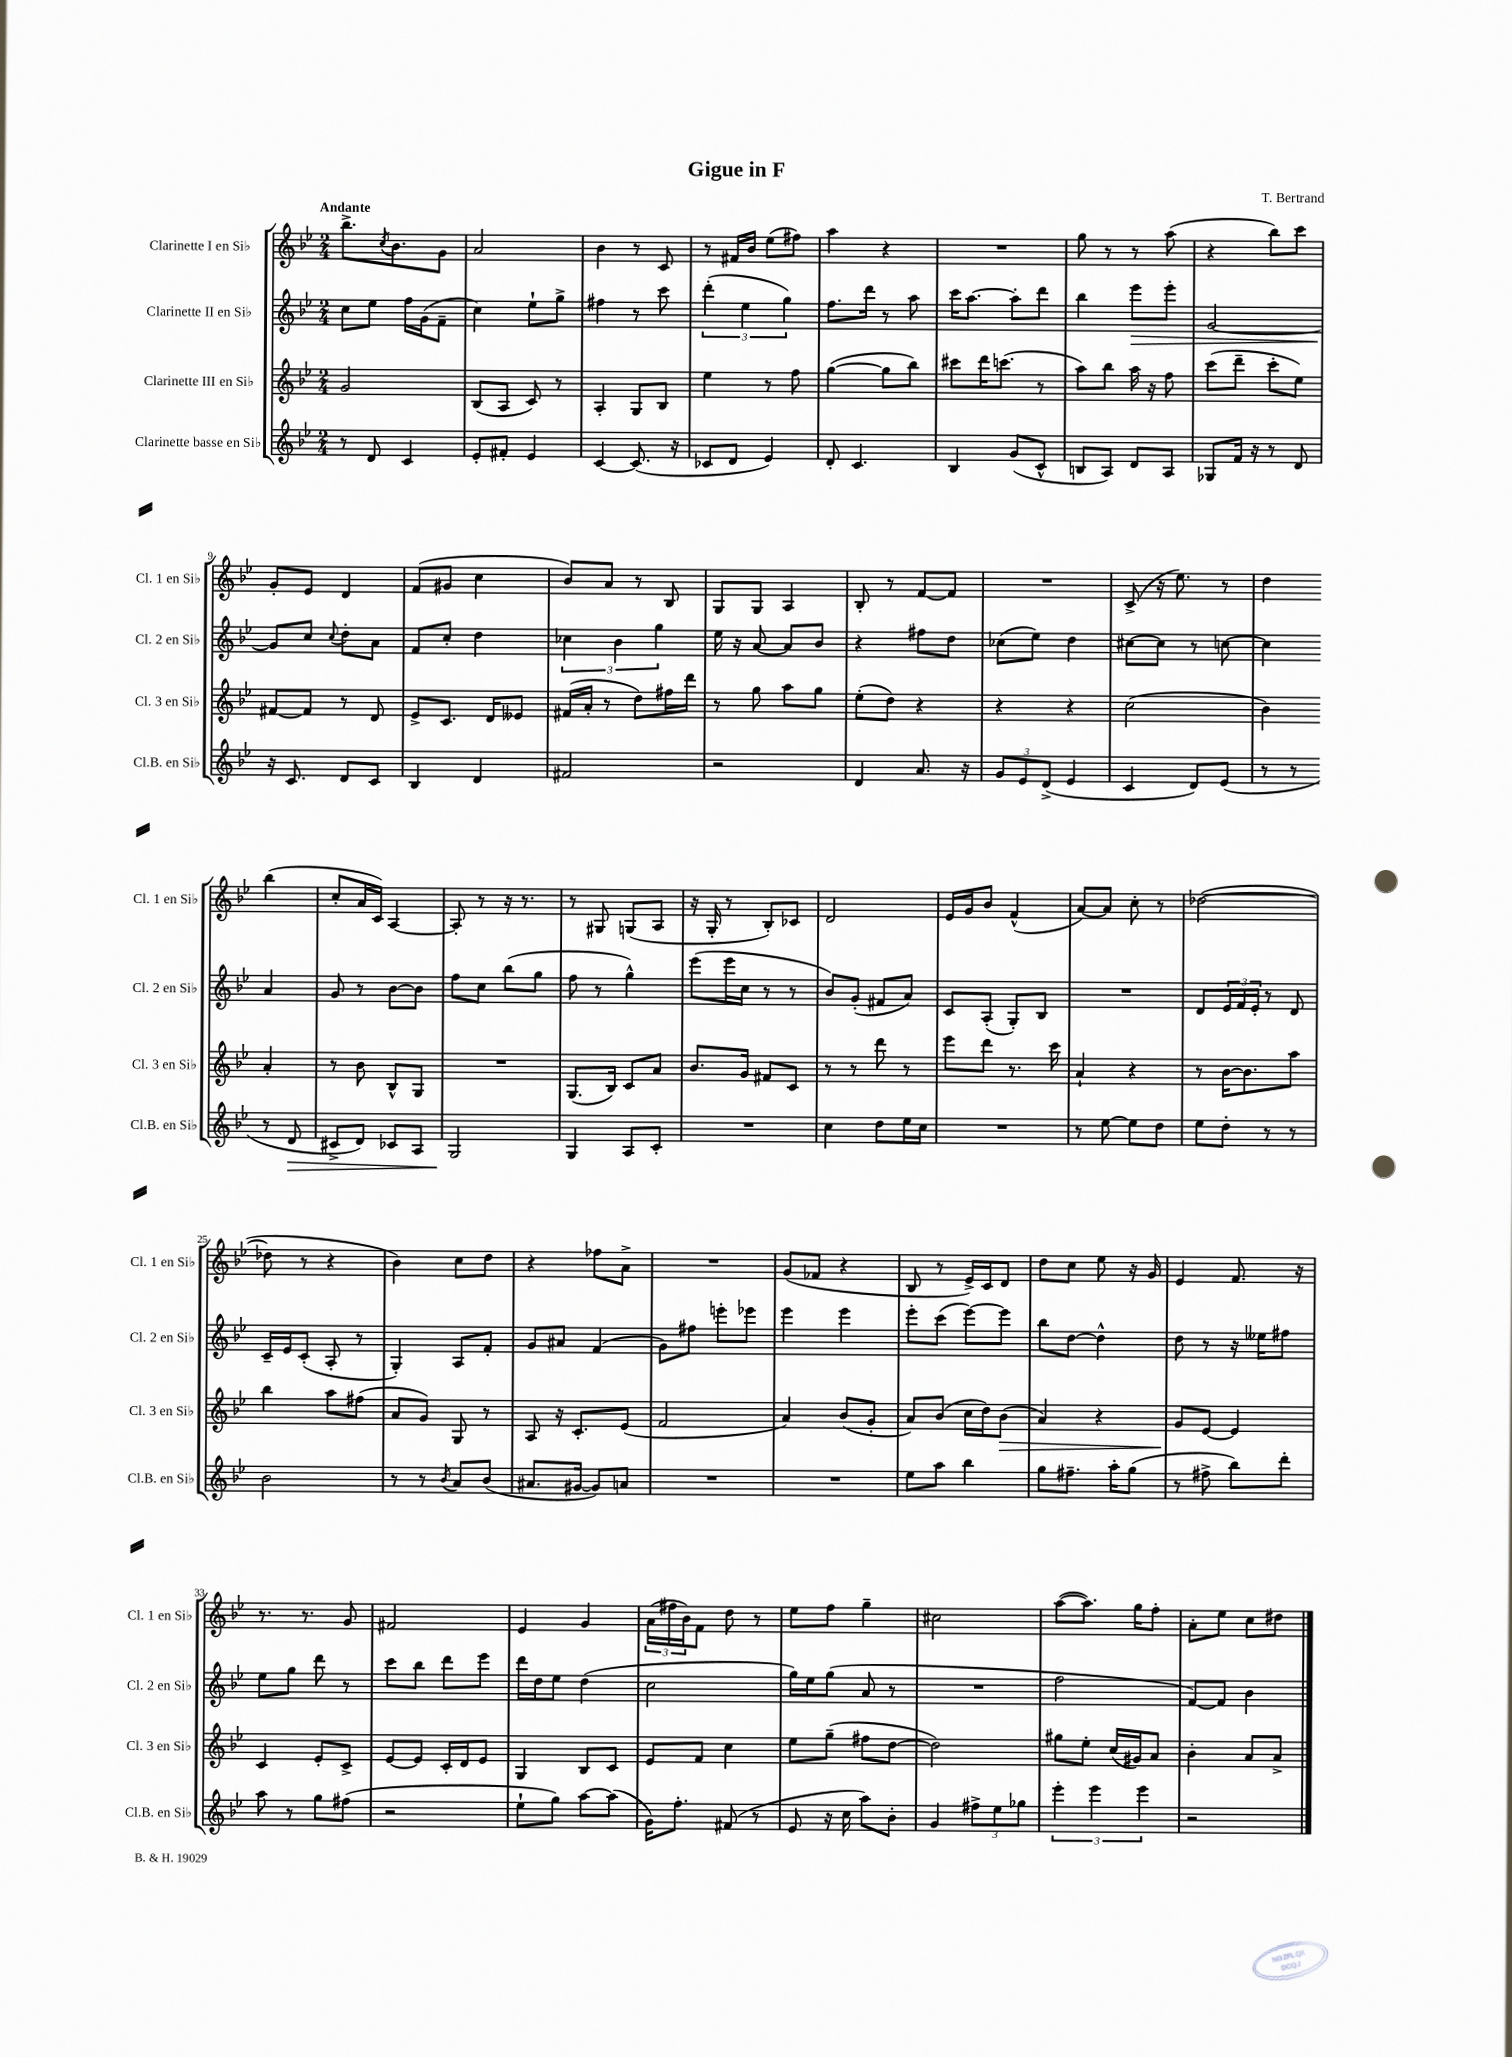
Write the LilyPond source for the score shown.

\header { title = "Gigue in F" composer = "T. Bertrand" }
<<
\new StaffGroup <<
\new Staff = "s0" \with { instrumentName = "Clarinette I en Sib" shortInstrumentName = "Cl. 1 en Sib" } {
    \clef treble \key bes \major \numericTimeSignature \time 2/4 \tempo "Andante"
    bes''8.-> \acciaccatura { c''8 } bes'8. g'8 |
    a'2 |
    bes'4 r8 c'8 |
    r8 fis'16 bes'16 ees''8( fis''8) |
    a''4 r4 |
    R2 |
    g''8 r8 r8 a''8( |
    r4 bes''8) c'''8 |
    g'8-. ees'8 d'4 |
    f'8( gis'8 c''4 |
    bes'8) a'8 r8 bes8 |
    g8 g8 a4 |
    bes8-. r8 f'8~ f'8 |
    R2 |
    c'8->( r16 ees''8.) r8 |
    d''4 bes''4( |
    c''8-. a'16 c'16) a4~ |
    a8-. r8 r16 r8. |
    r8 gis8 g8( a8 |
    r16 g16-. r8 bes8-.) ces'8 |
    d'2 |
    ees'16 g'16 bes'8 f'4-^( |
    a'8~) a'8 c''8-. r8 |
    des''2~( |
    des''8 r8 r4 |
    bes'4) c''8 d''8 |
    r4 fes''8 a'8-> |
    R2 |
    g'8( fes'8 r4 |
    bes8 r8 ees'16->) c'16 d'8 |
    d''8 c''8 ees''8 r16 g'16 |
    ees'4 f'8. r16 |
    r8. r8. g'8 |
    fis'2 |
    ees'4 g'4 |
    \tuplet 3/2 { a'16( fis''16 bes'16) } f'8 d''8 r8 |
    ees''8 f''8 g''4-- |
    cis''2 |
    a''8~( a''8.) g''16 f''8-. |
    a'8-. ees''8 c''8 dis''8 \bar "|." |
}
\new Staff = "s1" \with { instrumentName = "Clarinette II en Sib" shortInstrumentName = "Cl. 2 en Sib" } {
    \clef treble \key bes \major \numericTimeSignature \time 2/4
    c''8 ees''8 f''16 g'16( f'8-- |
    c''4) ees''8-! g''8-> |
    fis''4 r8 c'''8 |
    \tuplet 3/2 { d'''4-.( ees''4 g''4) } |
    f''8. d'''16 r8 a''8 |
    c'''16 a''8.~ a''8-. d'''8 |
    bes''4 ees'''8\> ees'''8-. |
    g'2~ |
    g'8\! c''8 \appoggiatura { c''8 } d''8-. a'8 |
    f'8 c''8-. d''4 |
    \tuplet 3/2 { ces''4 bes'4 g''4 } |
    ees''16 r16 a'8~ a'8 bes'8 |
    r4 fis''8 d''8 |
    ces''8( ees''8) d''4 |
    cis''8~ cis''8 r8 c''8~ |
    c''4 a'4 |
    g'8 r8 bes'8~ bes'8 |
    f''8 c''8 bes''8( g''8 |
    f''8 r8 g''4-^) |
    ees'''8( ees'''16 c''16 r8 r8 |
    bes'8) g'8-.( fis'8 a'8) |
    c'8 a8-.( g8-.) bes8 |
    R2 |
    d'8 \tuplet 3/2 { ees'16 f'16 ees'16-. } r8 d'8 |
    c'16-- ees'16 c'8-.( a8-. r8 |
    g4-.) a8 f'8-. |
    g'8 ais'8 f'4( |
    g'8) fis''8 e'''8-. ees'''8 |
    ees'''4 ees'''4 |
    ees'''8-. c'''8( ees'''8~) ees'''8 |
    bes''8 d''8~ d''4-^ |
    d''8 r8 r16 eeses''16 fis''8 |
    ees''8 g''8 d'''8 r8 |
    c'''8 bes''8 d'''8 ees'''8 |
    d'''16 d''16 ees''8 d''4( |
    c''2 |
    g''16) ees''16 g''8( a'8 r8 |
    R2 |
    f''2 |
    f'8~) f'8 bes'4 \bar "|." |
}
\new Staff = "s2" \with { instrumentName = "Clarinette III en Sib" shortInstrumentName = "Cl. 3 en Sib" } {
    \clef treble \key bes \major \numericTimeSignature \time 2/4
    g'2 |
    bes8( a8 c'8) r8 |
    a4-. g8 bes8 |
    ees''4 r8 f''8 |
    g''4~( g''8 bes''8) |
    cis'''8 d'''16 c'''8.( r8 |
    a''8) bes''8 a''16 r16 f''8 |
    c'''8( d'''8-- c'''8-. ees''8) |
    fis'8~ fis'8 r8 d'8 |
    ees'8-> c'8. d'16 eeses'8 |
    fis'16( a'16-. r8 d''8) fis''16 d'''16 |
    r8 g''8 a''8 g''8 |
    ees''8-.( d''8) r4 |
    r4 r4 |
    c''2( |
    bes'4) a'4-. |
    r8 bes'8 bes8-^ g8 |
    R2 |
    g8.( bes16) c'8 a'8 |
    bes'8. g'16 fis'8 c'8 |
    r8 r8 d'''8 r8 |
    ees'''8 d'''8 r8. c'''16 |
    a'4-! r4 |
    r8 bes'16~ bes'8. a''8 |
    bes''4 a''8 fis''8( |
    a'8 g'8) g8 r8 |
    a8 r16 c'8.-. ees'8( |
    f'2 |
    a'4) bes'8( g'8-. |
    a'8) bes'8( c''16 d''16) bes'8\>( |
    a'4) r4 |
    g'8\! ees'8~ ees'4 |
    c'4 ees'8-. c'8-> |
    ees'8~ ees'8 c'16-. d'16 ees'8 |
    g4 bes8 c'8 |
    ees'8 f'8 c''4 |
    ees''8 g''8--( fis''8 d''8~ |
    d''2) |
    gis''8 ees''8-. c''16( gis'16) a'8 |
    bes'4-. a'8 a'8-> \bar "|." |
}
\new Staff = "s3" \with { instrumentName = "Clarinette basse en Sib" shortInstrumentName = "Cl.B. en Sib" } {
    \clef treble \key bes \major \numericTimeSignature \time 2/4
    r8 d'8 c'4 |
    ees'8-. fis'8-. ees'4 |
    c'4~ c'8.( r16 |
    ces'8 d'8 ees'4) |
    d'8-. c'4. |
    bes4 g'8( c'8-^ |
    b8 a8) d'8 a8 |
    ges8 f'16 r16 r8 d'8 |
    r16 c'8. d'8 c'8 |
    bes4 d'4 |
    fis'2 |
    r2 |
    d'4 a'8. r16 |
    \tuplet 3/2 { g'8 ees'8 d'8->( } ees'4 |
    c'4 d'8) ees'8( |
    r8 r8 r8 d'8\> |
    cis'8-> d'8) ces'8 a8 |
    g2\! |
    g4 a8 c'8-. |
    R2 |
    c''4 d''8 ees''16 c''16 |
    R2 |
    r8 ees''8~ ees''8 d''8 |
    ees''8 d''8-. r8 r8 |
    bes'2 |
    r8 r8 \acciaccatura { bes'8 } a'8 bes'8( |
    ais'8. gis'16~ gis'8) a'8 |
    R2 |
    R2 |
    ees''8 a''8 bes''4 |
    g''8 fis''8.-- a''16-. g''8( |
    r8 fis''8-> bes''8) d'''8-. |
    a''8 r8 g''8 fis''8( |
    r2 |
    ees''8-! g''8) a''8~ a''8( |
    g'16) f''8.-. fis'8( r8 |
    ees'8 r16 c''16 a''8) bes'8-. |
    g'4 \tuplet 3/2 { fis''8-> ees''8 ges''8 } |
    \tuplet 3/2 { ees'''4-. ees'''4 ees'''4 } |
    r2 \bar "|." |
}
>>
>>
